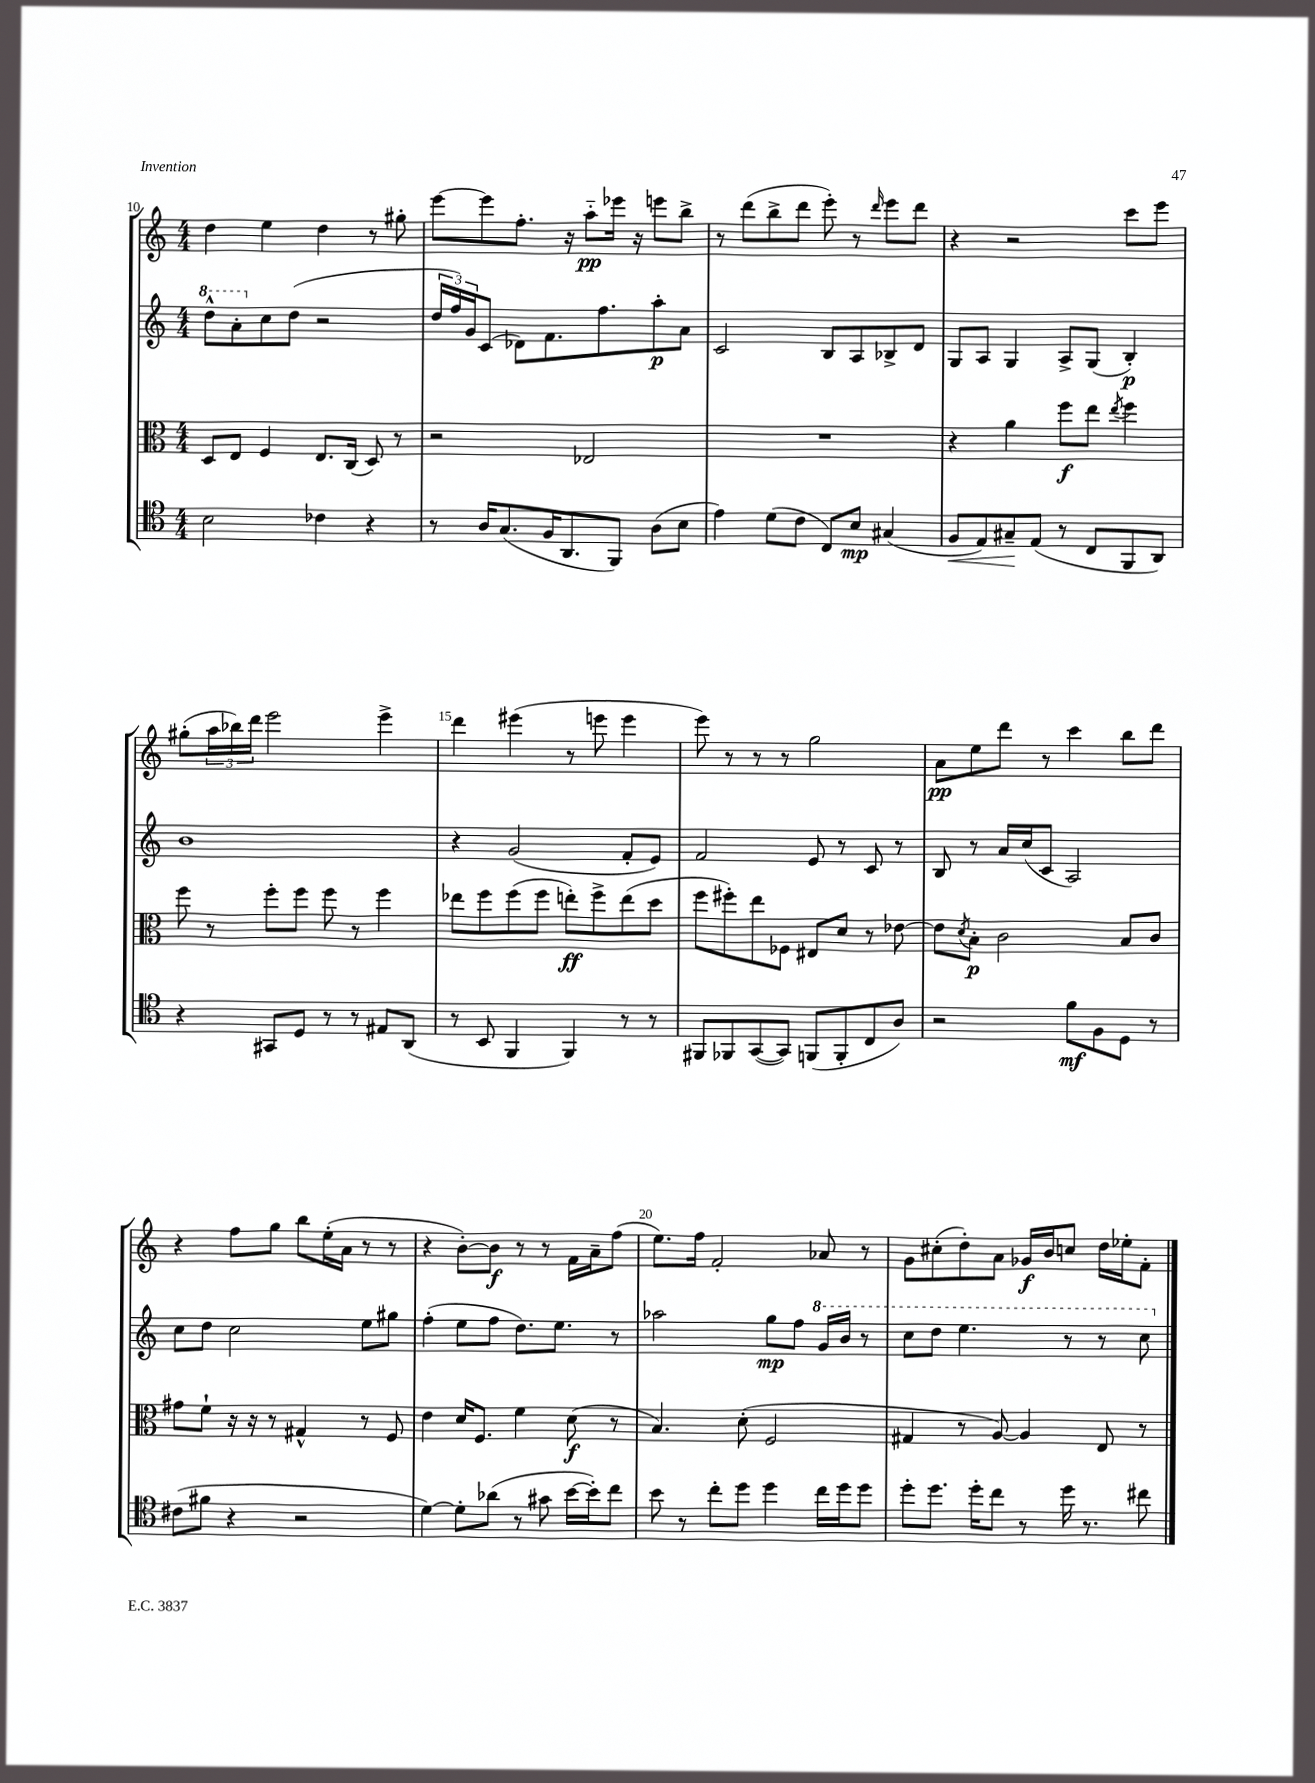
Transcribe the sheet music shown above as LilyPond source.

<<
\new StaffGroup <<
\new Staff = "s0" {
    \clef treble \key c \major \numericTimeSignature \time 4/4
    d''4 e''4 d''4 r8 gis''8-. |
    e'''8~ e'''8 f''8.-. r16 a''8-_\pp ees'''16 r16 e'''8 b''8-> |
    r8 d'''8( b''8-> d'''8 e'''8-.) r8 \grace { d'''16 } e'''8 d'''8 |
    r4 r2 c'''8 e'''8 |
    gis''8-.( \tuplet 3/2 { a''16 bes''16) d'''16 } e'''2 e'''4-> |
    d'''4 eis'''4( r8 e'''8 e'''4 |
    e'''8) r8 r8 r8 g''2 |
    a'8\pp e''8 d'''8 r8 c'''4 b''8 d'''8 |
    r4 f''8 g''8 b''8 e''16-.( a'16 r8 r8 |
    r4 b'8~-.) b'8\f r8 r8 f'16 a'16-- f''8( |
    e''8.) f''16 f'2-. aes'8 r8 |
    g'8 cis''8-.( d''8-.) a'8 ges'16\f b'16 c''8 d''16 ees''16-. f'8-. \bar "|." |
}
\new Staff = "s1" {
    \clef treble \key c \major \numericTimeSignature \time 4/4
    \ottava #1 d'''8-^ a''8-. \ottava #0 c''8 d''8( r2 |
    \tuplet 3/2 { d''16 f''16) g'16 } c'8( des'8) f'8. f''8. a''8-.\p a'8 |
    c'2 b8 a8 bes8-> d'8 |
    g8 a8 g4 a8-> g8( b4-.\p) |
    b'1 |
    r4 g'2( f'8-. e'8) |
    f'2 e'8 r8 c'8 r8 |
    b8 r8 a'16 c''16( c'8 a2) |
    c''8 d''8 c''2 e''8 gis''8 |
    f''4-.( e''8 f''8 d''8.) e''8. r8 |
    aes''2 g''8\mp f''8 \ottava #1 g''16 b''16 r8 |
    c'''8 d'''8 e'''4. r8 r8 c'''8 \ottava #0 \bar "|." |
}
\new Staff = "s2" {
    \clef alto \key c \major \numericTimeSignature \time 4/4
    d8 e8 f4 e8. c16( d8) r8 |
    r2 ees2 |
    R1 |
    r4 a'4 f''8\f e''8 \acciaccatura { e''8 } f''4 |
    f''8 r8 f''8-. f''8 f''8 r8 f''4 |
    ees''8 f''8 f''8( f''8 e''8-.\ff) f''8-> e''8( d''8 |
    f''8 fis''8-.) e''8 fes8 eis8 d'8 r8 ees'8~ |
    ees'8 \acciaccatura { d'8 } b8-.\p c'2 b8 c'8 |
    gis'8 f'8-! r16 r16 r8 gis4-^ r8 f8 |
    e'4 d'16 f8. f'4 d'8\f( r8 |
    b4.) d'8-.( f2 |
    gis4 r8 a8~) a4 e8 r8 \bar "|." |
}
\new Staff = "s3" {
    \clef tenor \key c \major \numericTimeSignature \time 4/4
    b2 ces'4 r4 |
    r8 a16 g8.( f16 a,8. f,8) a8( b8 |
    e'4) d'8( c'8 c8) b8\mp gis4( |
    f8\< e8) gis8--\! e8( r8 c8 f,8 a,8) |
    r4 gis,8 d8 r8 r8 eis8 a,8( |
    r8 b,8 f,4 f,4) r8 r8 |
    fis,8 fes,8 g,8~( g,8) f,8( f,8-. c8 a8) |
    r2 f'8\mf f8 d8 r8 |
    cis'8( fis'8 r4 r2 |
    d'4~) d'8-. aes'8( r8 gis'8 b'16~ b'16-.) c''8 |
    b'8 r8 c''8-. d''8 d''4 c''16 d''16 d''8 |
    d''8-. d''8. d''16-. c''8 r8 d''16 r8. cis''8 \bar "|." |
}
>>
>>
\layout { \context { \Score currentBarNumber = #10 \override BarNumber.break-visibility = ##(#f #t #t) barNumberVisibility = #(every-nth-bar-number-visible 5) } }
